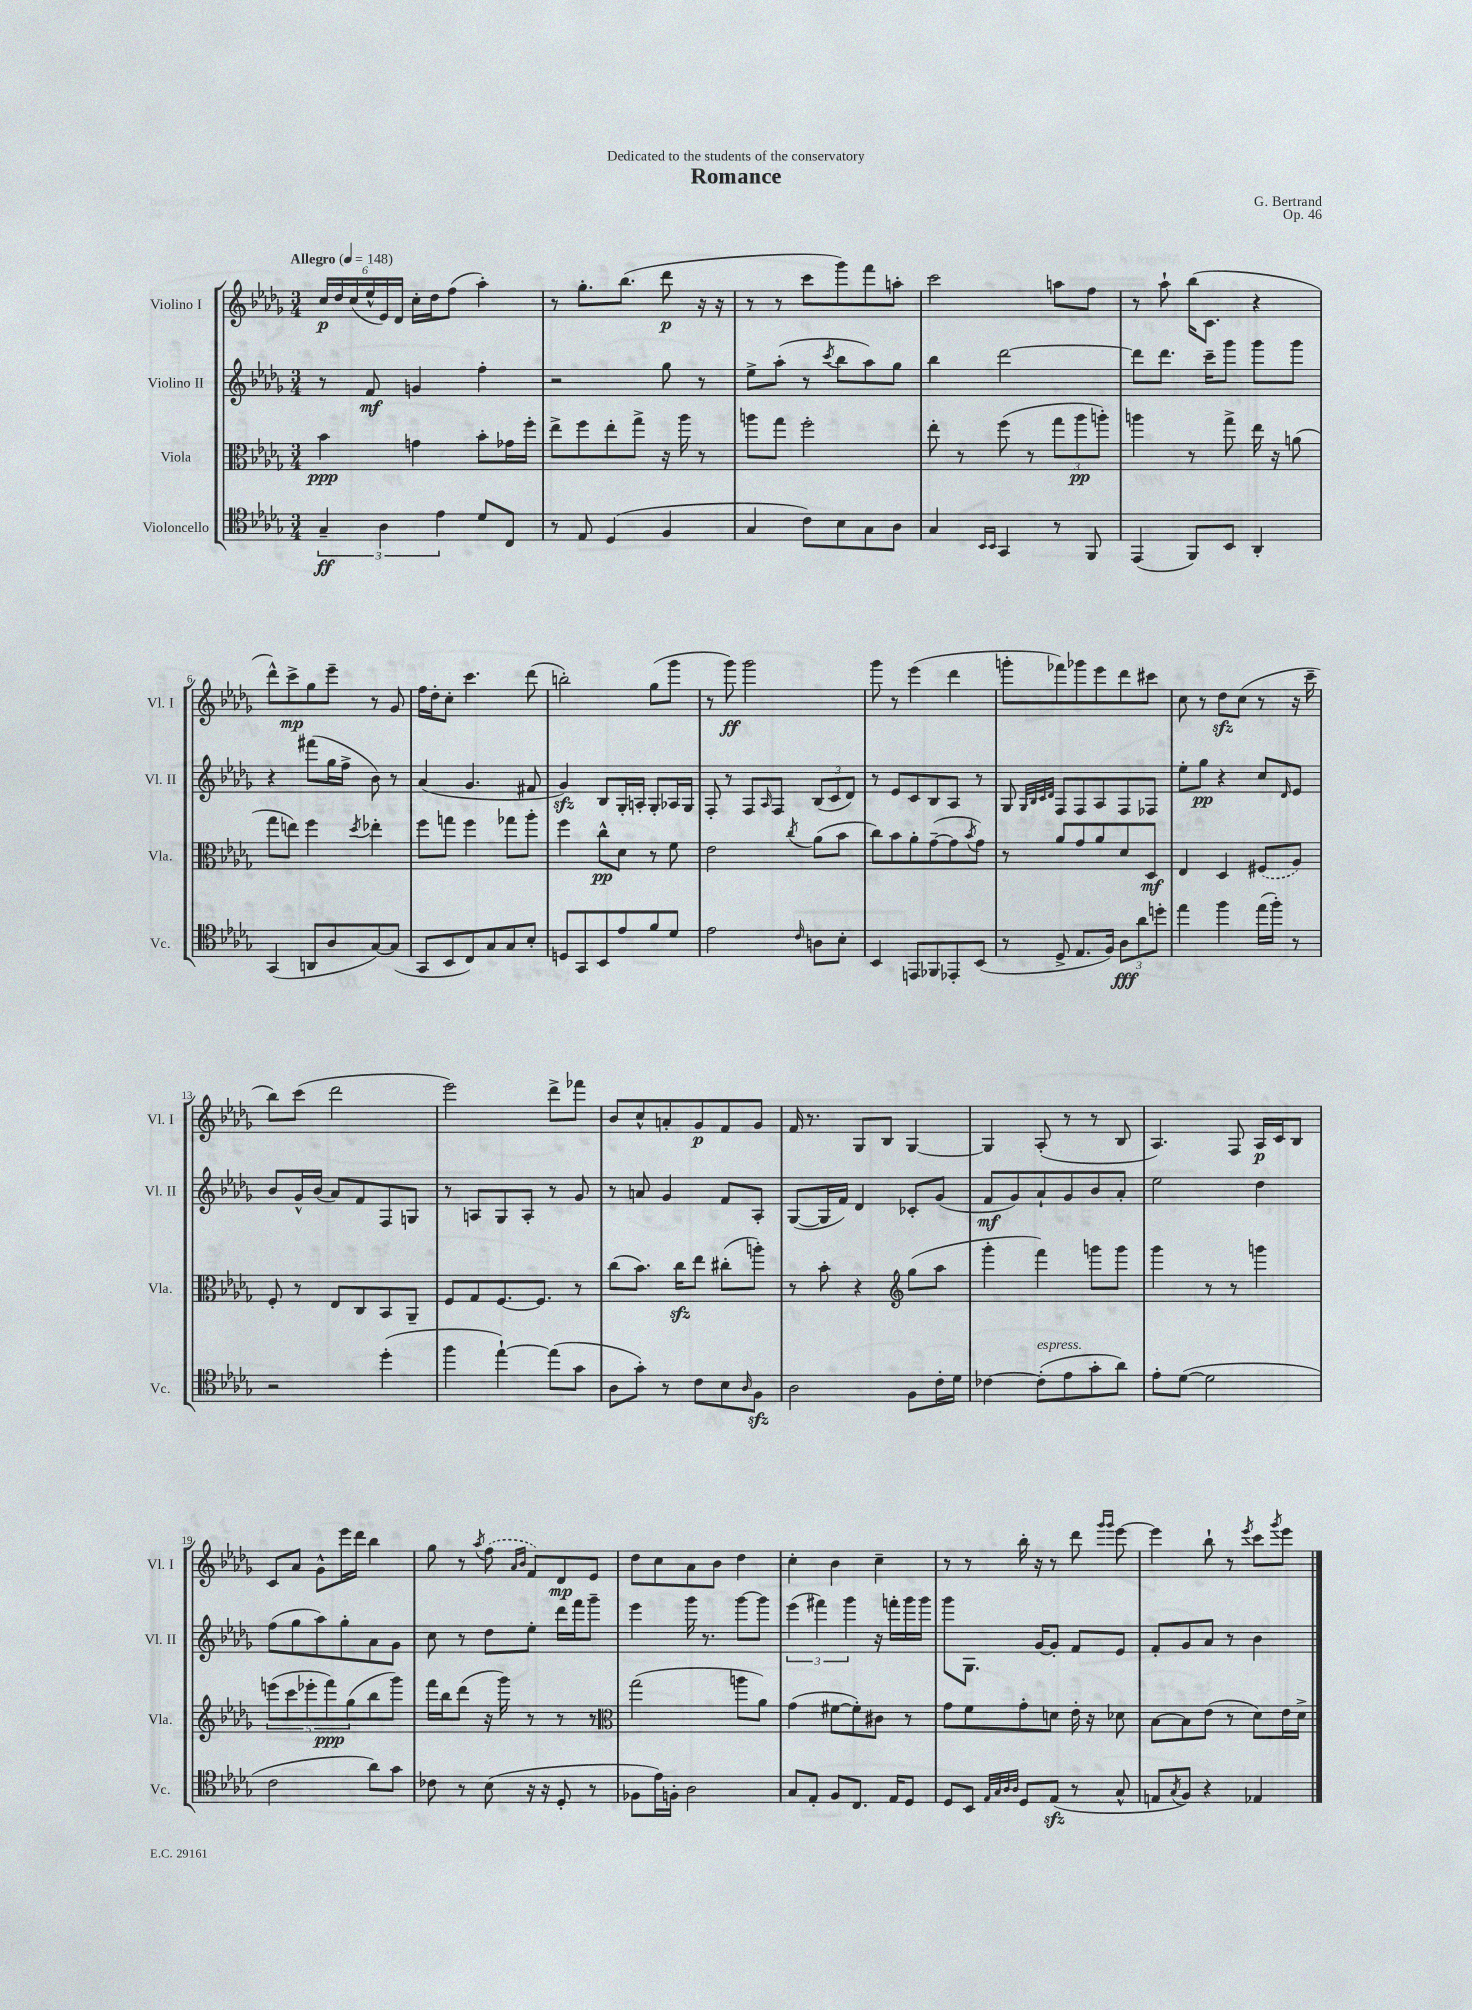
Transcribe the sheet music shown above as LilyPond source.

\header { title = "Romance" composer = "G. Bertrand" dedication = "Dedicated to the students of the conservatory" opus = "Op. 46" }
<<
\new StaffGroup <<
\new Staff = "s0" \with { instrumentName = "Violino I" shortInstrumentName = "Vl. I" } {
    \clef treble \key des \major \numericTimeSignature \time 3/4 \tempo "Allegro" 4 = 148
    \tuplet 6/4 { c''16\p des''16 c''16( ees''16-^ ees'16) des'16 } c''16-. des''16 f''8( aes''4-.) |
    r8 ges''8.-. bes''8.( des'''8\p r16 r16 |
    r8 r8 c'''8 ges'''8) f'''8 a''8-. |
    c'''2 a''8 f''8 |
    r8 aes''8-! bes''16( c'8. r4 |
    des'''8-^) c'''8->\mp ges''8 ees'''8-- r8 ges'8 |
    f''16 des''16-. c''8-. c'''4. des'''8( |
    b''2-.) ges''8( ges'''8 |
    r8 ges'''8\ff) ges'''2 |
    ges'''8 r8 ees'''4( des'''4 |
    g'''8-. fes'''8) ges'''8 ees'''8 des'''8 cis'''8 |
    c''8 r8 des''8\sfz c''8( r8 r16 c'''16-- |
    bes''8) c'''8( des'''2 |
    ees'''2) des'''8-> fes'''8 |
    bes'8 c''8-^ a'8-. ges'8\p f'8 ges'8 |
    f'16 r8. ges8 bes8 ges4~ |
    ges4 aes8-.( r8 r8 bes8 |
    aes4.) f8 aes16\p c'16 bes8 |
    c'8 aes'8 ges'8-^ ees'''16 des'''16 bes''4 |
    ges''8 r8 \acciaccatura { aes''8 } \once \slurDashed f''8( \grace { aes'16 bes'16 } f'8) des'8\mp ees'8 |
    des''8 c''8 aes'8 bes'8 des''4 |
    c''4-. bes'4 c''4-- |
    r8 r8 bes''16-. r16 r8 des'''8 \grace { ges'''16 ges'''16 } ees'''8~ |
    ees'''4 bes''8-! r8 \acciaccatura { ees'''8 } c'''8 \acciaccatura { ges'''8 } ees'''8 \bar "|." |
}
\new Staff = "s1" \with { instrumentName = "Violino II" shortInstrumentName = "Vl. II" } {
    \clef treble \key des \major \numericTimeSignature \time 3/4
    r8 f'8\mf g'4 f''4-. |
    r2 ges''8 r8 |
    ees''8-> aes''8-.( r8 \acciaccatura { c'''8 } bes''8 aes''8) ges''8 |
    bes''4 des'''2~ |
    des'''8 des'''8. c'''16-- ges'''8 ges'''8 ges'''8 |
    r4 fis'''8( ges''16 f''16-> bes'8) r8 |
    aes'4( ges'4. fis'8 |
    ges'4\sfz) bes8 ges16-. a16-. ges8-. aes16 ges16 |
    f8-. r8 f8 \grace { aes16 } f8 \tuplet 3/2 { bes8( c'8 des'8) } |
    r8 ees'8 c'8 bes8 aes8 r8 |
    ges8 \grace { ges32 bes32 c'32 des'32 } f8 f8 aes8 f8 fes8 |
    ees''8-. ges''8\pp r4 c''8 \grace { des'16 } ees'8 |
    bes'8 ges'16-^ bes'16( aes'8) f'8 f8 g8 |
    r8 a8 ges8 a8-. r8 ges'8 |
    r8 a'8 ges'4 f'8 aes8-. |
    ges8~( ges16 f'16) des'4 ces'8-. ges'8( |
    f'8\mf ges'8) aes'8-! ges'8 bes'8 aes'8-. |
    ees''2 des''4 |
    f''8( ges''8 aes''8) ges''8-. aes'8 ges'8 |
    c''8 r8 des''8 ees''8-. des'''16 f'''16 ges'''8-- |
    ees'''4 ges'''16 r8. ges'''8~ ges'''8 |
    \tuplet 3/2 { ees'''4( fis'''4) ges'''4 } r16 f'''16-. ges'''16 ges'''16 |
    ges'''8 ges8. ges'16~ ges'8-. f'8 ees'8 |
    f'8-. ges'8 aes'8 r8 bes'4 \bar "|." |
}
\new Staff = "s2" \with { instrumentName = "Viola" shortInstrumentName = "Vla." } {
    \clef alto \key des \major \numericTimeSignature \time 3/4
    bes'4\ppp g'4 bes'8-. ges'16 f''16-. |
    ees''8-> f''8 ees''8-. ges''8-> r16 aes''16 r8 |
    a''8 ges''8 f''2-. |
    ees''8-. r8 f''8( r8 \tuplet 3/2 { ges''8 aes''8\pp a''8-.) } |
    a''4 r8 ges''8-> ees''16 r16 a'8( |
    ges''8 e''8) f''4 \acciaccatura { des''8 } ees''4-. |
    f''8 g''8 f''4 ges''8 aes''8-. |
    f''4 c''8-^\pp des'8 r8 f'8 |
    ees'2 \acciaccatura { c''8 } aes'8( bes'8 |
    c''8) bes'8 aes'8-. ges'8~--( ges'8 \acciaccatura { bes'8 } ges'8) |
    r8 aes'8 ges'8 aes'8 des'8 des8\mf |
    ees4 des4 \once \slurDashed fis8( aes8) |
    f8-. r8 ees8 c8 bes,8 aes,8-- |
    f8 ges8 f8.~ f8. r8 |
    c''8( bes'8.) c''16\sfz ees''8 cis''8-.( a''8-.) |
    r8 bes'8-. r4 \clef treble ges''8( aes''8 |
    ges'''4-. f'''4) g'''8 g'''8 |
    ges'''4 r8 r8 g'''4 |
    \tuplet 5/4 { e'''8( c'''8 ees'''8-. f'''8\ppp) ges''8( } bes''8 ges'''8) |
    f'''16 bes''16 des'''8( r16 ges'''16) r8 r8 r8 |
    \clef alto ges''2( a''8 aes'8) |
    ges'4( fis'8~ fis'8-.) cis'8 r8 |
    ges'8 f'8 ges'8-. d'8 ees'16-. r16 des'8 |
    bes8~ bes8 ees'8( r8 des'8) ees'16 des'16-> \bar "|." |
}
\new Staff = "s3" \with { instrumentName = "Violoncello" shortInstrumentName = "Vc." } {
    \clef tenor \key des \major \numericTimeSignature \time 3/4
    \tuplet 3/2 { ges4--\ff aes4 ees'4 } des'8 c8 |
    r8 ees8 des4( f4 |
    ges4 c'8) bes8 ges8 aes8 |
    ges4 \grace { bes,16 bes,16 } ges,4 r8 f,8 |
    ees,4( f,8) bes,8 aes,4-. |
    ges,4( a,8 aes8 ges8~) ges8( |
    ges,8 bes,8 c8) ges8 ges8 bes8-. |
    d8 ges,8 bes,8 ees'8 f'8 des'8 |
    ees'2 \grace { c'16 } a8 bes8-. |
    bes,4 e,8 fes,8 ees,8-. bes,8( |
    r8 des8-> ees8. f16) \tuplet 3/2 { aes8\fff aes'8 d''8-. } |
    ees''4 f''4 ees''16( f''16-.) r8 |
    r2 des''4-.( |
    f''4 ees''4~-!) ees''8( ges'8 |
    aes8 ges'8-.) r8 c'8 bes8 \grace { aes16 } f8\sfz |
    aes2 f8 c'16-. des'16 |
    ces'4~ ces'8-.^\markup { \italic "espress." }( ees'8 ges'8-. aes'8) |
    ees'8-. des'8~( des'2 |
    c'2 aes'8) ges'8 |
    ces'8 r8 bes8( r16 r16 des8-. r8 |
    fes8 ees'16) f16-. aes2 |
    ges8 ees8-. f8 c8. ees16 des8 |
    des8 bes,8 \grace { ees32 ges32 aes32 aes32 } des8 ees8\sfz( r8 ges8-^ |
    e8 \acciaccatura { ges8 } f8) r4 ees4 \bar "|." |
}
>>
>>
